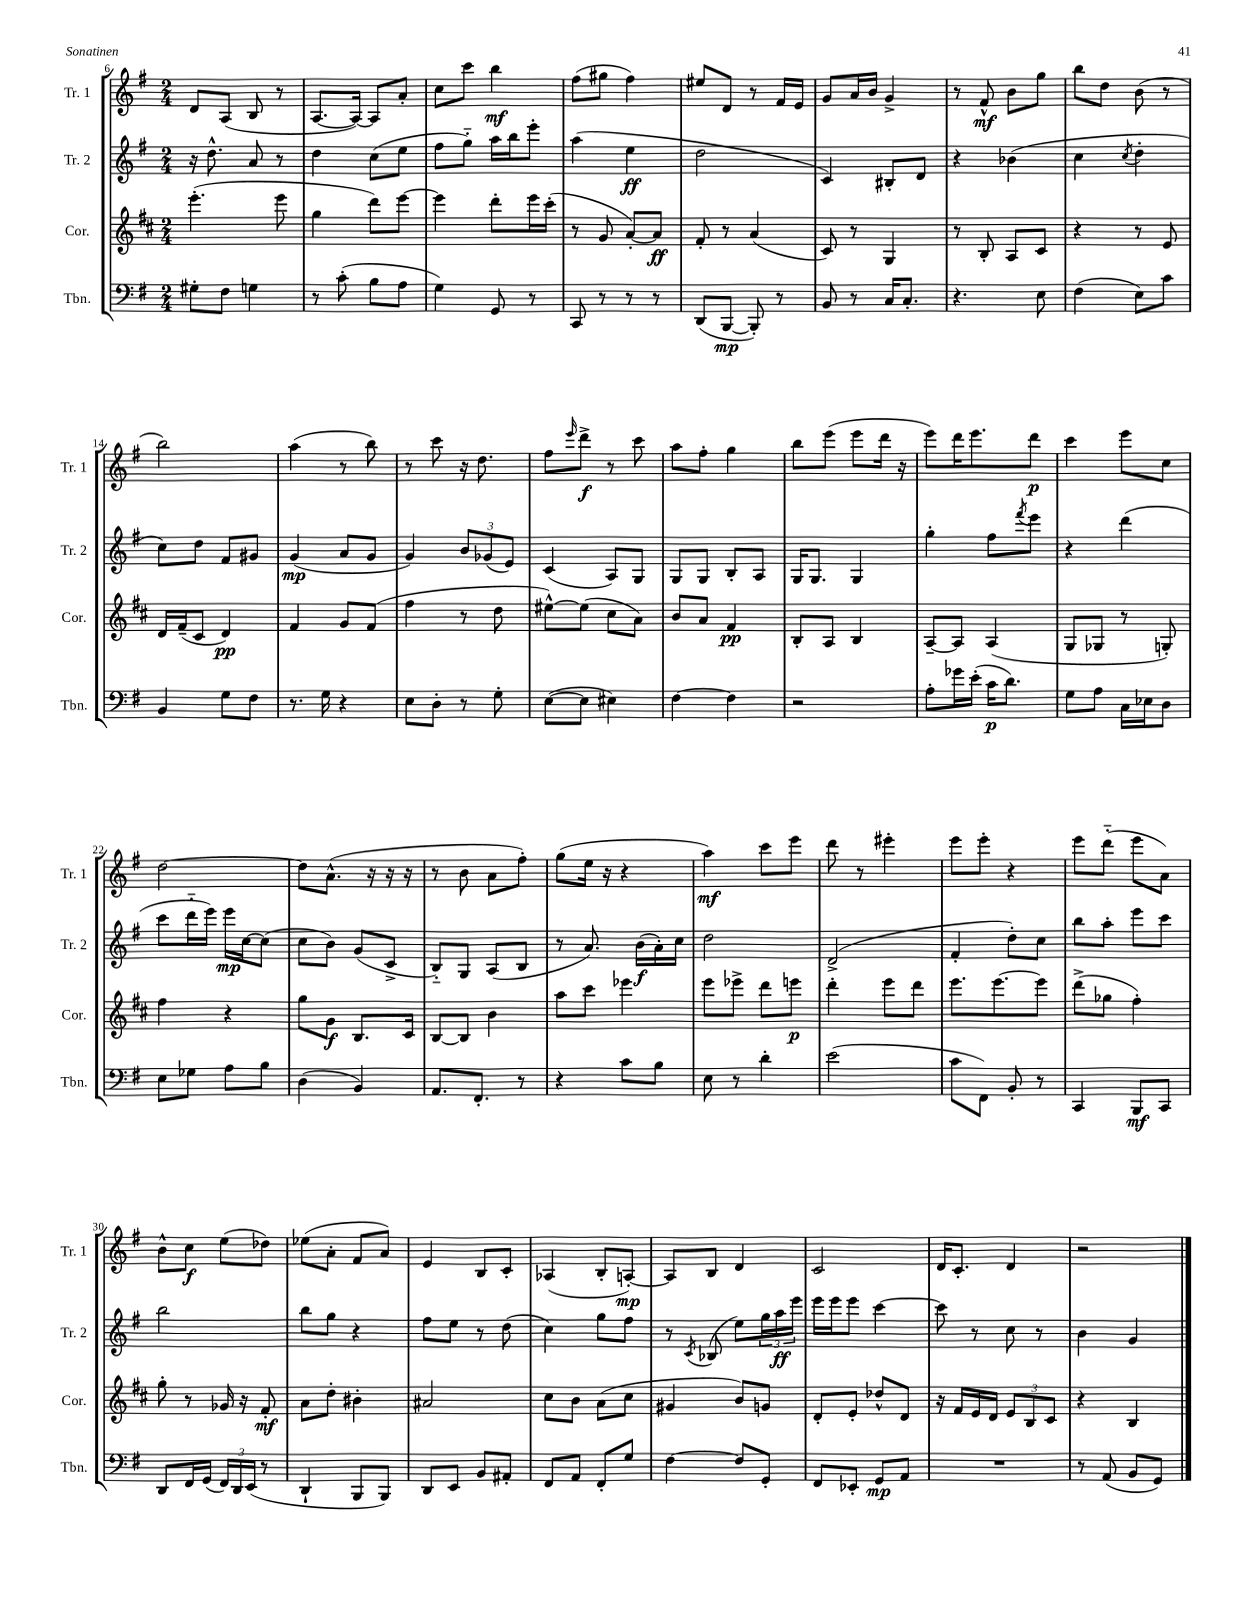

**kern	**kern	**kern	**kern
*staff4	*staff3	*staff2	*staff1
*clefF4	*clefG2	*clefG2	*clefG2
*k[f#]	*k[f#c#]	*k[f#]	*k[f#]
*M2/4	*M2/4	*M2/4	*M2/4
8G#'\L	(4.eee'\	16r	8d/L
.	.	8.dd^^\	.
8F#\J	.	.	(8A/J
4G\	.	8a/	8B/
.	8eee\	8r	8r
=	=	=	=
8r	4gg\	4dd\	[8.A/L
(8c'\	.	.	.
.	.	.	16A/_Jk)
8B\L	8ddd\L)	(8cc\L	8A/]L
8A\J	[8eee\J	8ee\J	8a'/J
=	=	=	=
4G\)	4eee\]	8ff#\L	8cc\L
.	.	8gg'~\J)	8ccc\J
8GG/	8ddd'\L	16aa\LL	4bb\
.	.	16bb\J	.
8r	16eee\L	8eee'\J	.
.	(16ccc#'\JJ	.	.
=	=	=	=
8CC/	8r	(4aa\	(8ff#\L
8r	8g/	.	8gg#\J
8r	[8a'/L)	4ee\	4ff#\)
8r	8a/]J	.	.
=	=	=	=
(8DD/L	8f#'/	2dd\	8ee#/L
[8BBB/J	8r	.	8d/J
8BBB'/])	(4a/	.	8r
8r	.	.	16f#/LL
.	.	.	16e/JJ
=	=	=	=
8BB/	8c#/)	4c/)	8g/L
8r	8r	.	16a/L
.	.	.	16b/JJ
16C/LK	4G/	8B#'/L	4g^/
8.C'/J	.	.	.
.	.	8d/J	.
=	=	=	=
4.r	8r	4r	8r
.	8B'/	.	8f#^^/
.	8A/L	(4b-\	8b\L
8E\	8c#/J	.	8gg\J
=	=	=	=
(4F#\	4r	4cc\	8bb\L
.	.	.	8dd\J
.	.	8qcc/	.
8E\L)	8r	4dd'\	(8b\
8c\J	8e/	.	8r
=	=	=	=
4BB/	16d/LL	8cc\L)	2bb\)
.	(16f#~/J	.	.
.	8c#/J	8dd\J	.
8G\L	4d/)	8f#/L	.
8F#\J	.	8g#/J	.
=	=	=	=
8.r	4f#/	(4g/	(4aa\
16G\	.	.	.
4r	8g/L	8a/L	8r
.	(8f#/J	8g/J	8bb\)
=	=	=	=
8E\L	4ff#\	4g/)	8r
8D'\J	.	.	8ccc\
8r	8r	12b/L	16r
.	.	.	8.dd\
.	.	(12g-/	.
8G'\	8dd\	.	.
.	.	12e/J)	.
=	=	=	=
([8E\L	[8ee#^^\L)	(4c/	8ff#\L
.	.	.	16qqeee/
8E\]J	(8ee#\]J	.	8ddd^\J
4E#\)	8cc#\L	8A/L)	8r
.	8a\J)	8G/J	8ccc\
=	=	=	=
[4F#\	8b/L	8G/L	8aa\L
.	8a/J	8G/J	8ff#'\J
4F#\]	4f#/	8B'/L	4gg\
.	.	8A/J	.
=	=	=	=
2r	8B'/L	16G/LK	8bb\L
.	.	8.G/J	.
.	8A/J	.	(8eee\J
.	4B/	4G/	8eee\L
.	.	.	16ddd\Jk
.	.	.	16r
=	=	=	=
8A'\L	[8A~/L	4gg'\	8eee\L)
16g-\L	8A/]J	.	16ddd\K
(16e'\JJ	.	.	8.eee\
16c\LK	(4A/	8ff#\L	.
8.d\J)	.	.	.
.	.	8qfff#/	.
.	.	8eee\J	8ddd\J
=	=	=	=
8G\L	8G/L	4r	4ccc\
8A\J	8G-/J	.	.
16C\LL	8r	(4ddd\	8eee\L
16E-\J	.	.	.
8D\J	8G'/)	.	8cc\J
=	=	=	=
8E\L	4ff#\	8ccc\L	[2dd\
8G-\J	.	16ddd'~\L	.
.	.	16eee\JJ)	.
8A\L	4r	16eee\LL	.
.	.	[16cc\J	.
8B\J	.	(8cc\]J	.
=	=	=	=
(4D\	8gg\L	8cc\L	8dd\]L
.	8g\J	8b\J)	(8.a^^\J
4BB/)	8.B/L	(8g/L	.
.	.	.	16r
.	.	8c^/J	16r
.	16c#/Jk	.	16r
=	=	=	=
8.AA/L	[8B/L	8B'~/L)	8r
.	8B/]J	8G/J	8b\
8.FF#'/J	.	.	.
.	4b\	(8A/L	8a\L
8r	.	8B/J	8ff#'\J)
=	=	=	=
4r	8aa\L	8r	(8gg\L
.	8ccc#\J	8.a/)	16ee\Jk
.	.	.	16r
8c\L	4eee-\	.	4r
.	.	(16b\LL	.
8B\J	.	16a'\)	.
.	.	16cc\JJ	.
=	=	=	=
8E\	8eee\L	2dd\	4aa\)
8r	8eee-^\J	.	.
4d'\	8ddd\L	.	8ccc\L
.	8eee\J	.	8eee\J
=	=	=	=
(2e\	4ddd'\	(2d^/	8ddd\
.	.	.	8r
.	8eee\L	.	4eee#'\
.	8ddd\J	.	.
=	=	=	=
8c\L	8.eee\L	4f#'/	8eee\L
8FF#\J)	.	.	8eee'\J
.	[8.eee\	.	.
8BB'/	.	8dd'\L)	4r
8r	8eee\]J	8cc\J	.
=	=	=	=
4CC/	(8ddd^\L	8bb\L	8eee\L
.	8gg-\J	8aa'\J	(8ddd'~\J
8BBB/L	4ff#'\)	8eee\L	8eee\L
8CC/J	.	8ccc\J	8a\J)
=	=	=	=
8DD/L	8gg'\	2bb\	8b^^\L
16FF#/L	8r	.	8cc\J
(16GG/JJ	.	.	.
24FF#/LL)	16g-/	.	(8ee\L
24DD/	.	.	.
.	16r	.	.
(24EE/JJ	.	.	.
8r	8f#'/	.	8dd-\J)
=	=	=	=
4DD`/	8a\L	8bb\L	(8ee-\L
.	8dd'\J	8gg\J	8a'\J
8BBB/L	4b#'\	4r	8f#/L
8BBB/J)	.	.	8a/J)
=	=	=	=
8DD/L	2a#/	8ff#\L	4e/
8EE/J	.	8ee\J	.
8BB/L	.	8r	8B/L
8AA#'/J	.	(8dd\	8c'/J
=	=	=	=
8FF#/L	8cc#\L	4cc\)	(4A-/
8AA/J	8b\J	.	.
8FF#'/L	(8a\L	8gg\L	8B'/L
8G/J	8cc#\J	8ff#\J	[8A'/J)
=	=	=	=
[4F#\	4g#/	8r	8A/]L
.	.	8qc/	.
.	.	(8B-/	8B/J
8F#/]L	8b/L)	8ee\L)	4d/
8GG'/J	8g/J	24gg\L	.
.	.	24aa\	.
.	.	24eee\JJ	.
=	=	=	=
8FF#/L	8d'/L	16eee\LL	2c/
.	.	16eee\J	.
8EE-'/J	8e'/J	8eee\J	.
8GG/L	8dd-^^/L	[4ccc\	.
8AA/J	8d/J	.	.
=	=	=	=
2r	16r	8ccc\]	16d/LK
.	16f#/LL	.	8.c'/J
.	16e/	8r	.
.	16d/JJ	.	.
.	12e/L	8cc\	4d/
.	12B/	.	.
.	.	8r	.
.	12c#/J	.	.
=	=	=	=
8r	4r	4b\	2r
(8AA/	.	.	.
8BB/L	4B/	4g/	.
8GG/J)	.	.	.
==	==	==	==
*-	*-	*-	*-
